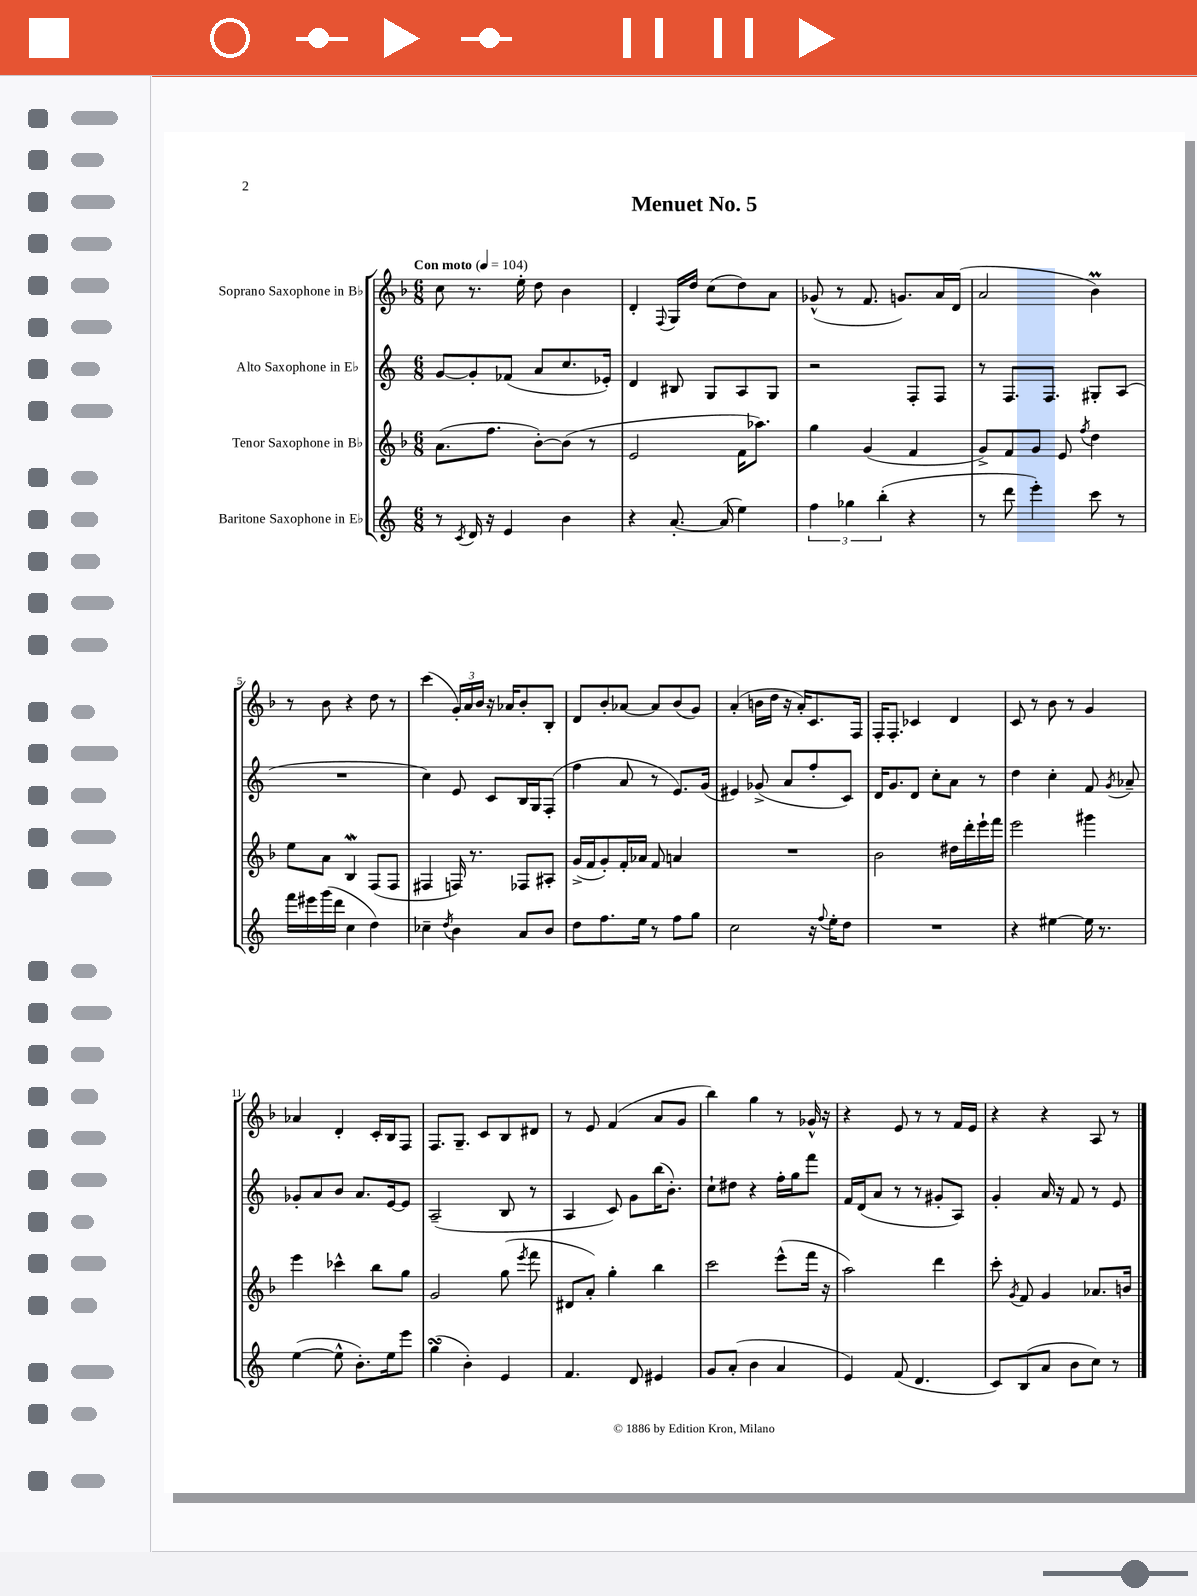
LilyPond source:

\header { title = "Menuet No. 5" }
<<
\new StaffGroup <<
\new Staff = "s0" \with { instrumentName = "Soprano Saxophone in Bb" } {
    \clef treble \key f \major \numericTimeSignature \time 6/8 \tempo "Con moto" 4 = 104
    \autoBeamOff c''8 r8. e''16-. d''8 bes'4 |
    d'4-. \appoggiatura { f8 } g16[ d''16] c''8[( d''8) a'8] |
    ges'8-^( r8 f'8. g'8.[) a'16 d'16]( |
    a'2 bes'4\prall) |
    r8 bes'8 r4 d''8 r8 |
    c'''4( \tuplet 3/2 { g'16[-.) a'16 bes'16] } r16 aes'16[ bes'8-. bes8]-. |
    d'8[ bes'8-. aes'8]~ aes'8[ bes'8( g'8]) |
    a'4-.( b'16[ d''16] r16 a'16[-.) c'8. f16] |
    f16[-. f8.]-. ces'4 d'4 |
    c'8 r8 bes'8 r8 g'4 |
    aes'4 d'4-. c'16[-. bes16 f8] |
    f8.[ g8.]-- c'8[ bes8 dis'8] |
    r8 e'8 f'4( a'8[ g'8] |
    bes''4) g''4 r8 ges'16-^ r16 |
    r4 e'8 r8 r8 f'16[ e'16] |
    r4 r4 a8 r8 \bar "|." |
}
\new Staff = "s1" \with { instrumentName = "Alto Saxophone in Eb" } {
    \clef treble \key c \major \numericTimeSignature \time 6/8
    \autoBeamOff g'8[~ g'8-. fes'8]( a'8[ c''8. ees'16]-.) |
    d'4 bis8 g8[ a8 g8] |
    r2 f8[-. f8] |
    r8 f8.[ f8.] gis8[-. a8]( |
    R2. |
    c''4) e'8 c'8[ b16 g16 f8]-.( |
    f''4 a'8 r8 e'8.[) g'16]( |
    eis'4) ges'8->( a'8[ f''8-. c'8]) |
    d'16[ g'8. d'8] c''8[-. a'8] r8 |
    d''4 c''4-. f'8 \acciaccatura { g'8 } aes'8-- |
    ges'8[-. a'8 b'8] a'8.[ e'16~ e'8] |
    a2--( b8 r8 |
    a4 c'8) g'8[ b''16( b'8.]-.) |
    c''8[-! dis''8] r4 f''16[-. g''16 f'''8] |
    f'16[ d'16( a'8] r8 r8 gis'8[-. a8]) |
    g'4-. a'16 r16 f'8 r8 e'8 \bar "|." |
}
\new Staff = "s2" \with { instrumentName = "Tenor Saxophone in Bb" } {
    \clef treble \key f \major \numericTimeSignature \time 6/8
    \autoBeamOff a'8.[( f''8.] bes'8[~-.) bes'8]( r8 |
    e'2 f'16[ aes''8.]) |
    g''4 g'4( f'4 |
    g'8[->) f'8 g'8] e'8 \acciaccatura { f''8 } d''4 |
    e''8[ a'8] bes4\mordent f8[( f8] |
    fis4 f16) r8. fes8[ ais8]-. |
    g'16[->( f'16 g'8-.) f'16-. aes'16] f'8 a'4 |
    R2. |
    bes'2 dis''16[ d'''16-. e'''16-! f'''16] |
    e'''2 gis'''4 |
    e'''4 ces'''4-^ bes''8[ g''8] |
    g'2 g''8( \acciaccatura { e'''8 } f'''8 |
    dis'8[ a'8]-.) g''4-. bes''4 |
    c'''2 e'''8[-^( f'''16] r16 |
    a''2) d'''4 |
    c'''8-. \acciaccatura { g'8 } f'8 g'4 aes'8.[ b'16] \bar "|." |
}
\new Staff = "s3" \with { instrumentName = "Baritone Saxophone in Eb" } {
    \clef treble \key c \major \numericTimeSignature \time 6/8
    \autoBeamOff r8 \acciaccatura { c'8 } d'16 r16 e'4 b'4 |
    r4 a'8.~-. a'16( e''4) |
    \tuplet 3/2 { f''4 ges''4 b''4-.( } r4 |
    r8 d'''8 e'''4-.) c'''8 r8 |
    f'''16[ eis'''16 g'''16( d'''16] c''4 d''4) |
    ces''4-- \acciaccatura { d''8 } b'4 a'8[ b'8] |
    d''8[ f''8. e''16] r8 f''8[ g''8] |
    c''2 r16 \appoggiatura { f''8 } e''16[-. d''8] |
    R2. |
    r4 eis''4~ eis''16 r8. |
    e''4~( e''8-^ b'8.[-.) e''16 e'''8] |
    g''4\turn( b'4-.) e'4 |
    f'4. d'8 eis'4 |
    g'8[ a'8]-.( b'4 a'4 |
    e'4) f'8( d'4. |
    c'8[) b8( a'8] b'8[ c''8]) r8 \bar "|." |
}
>>
>>
